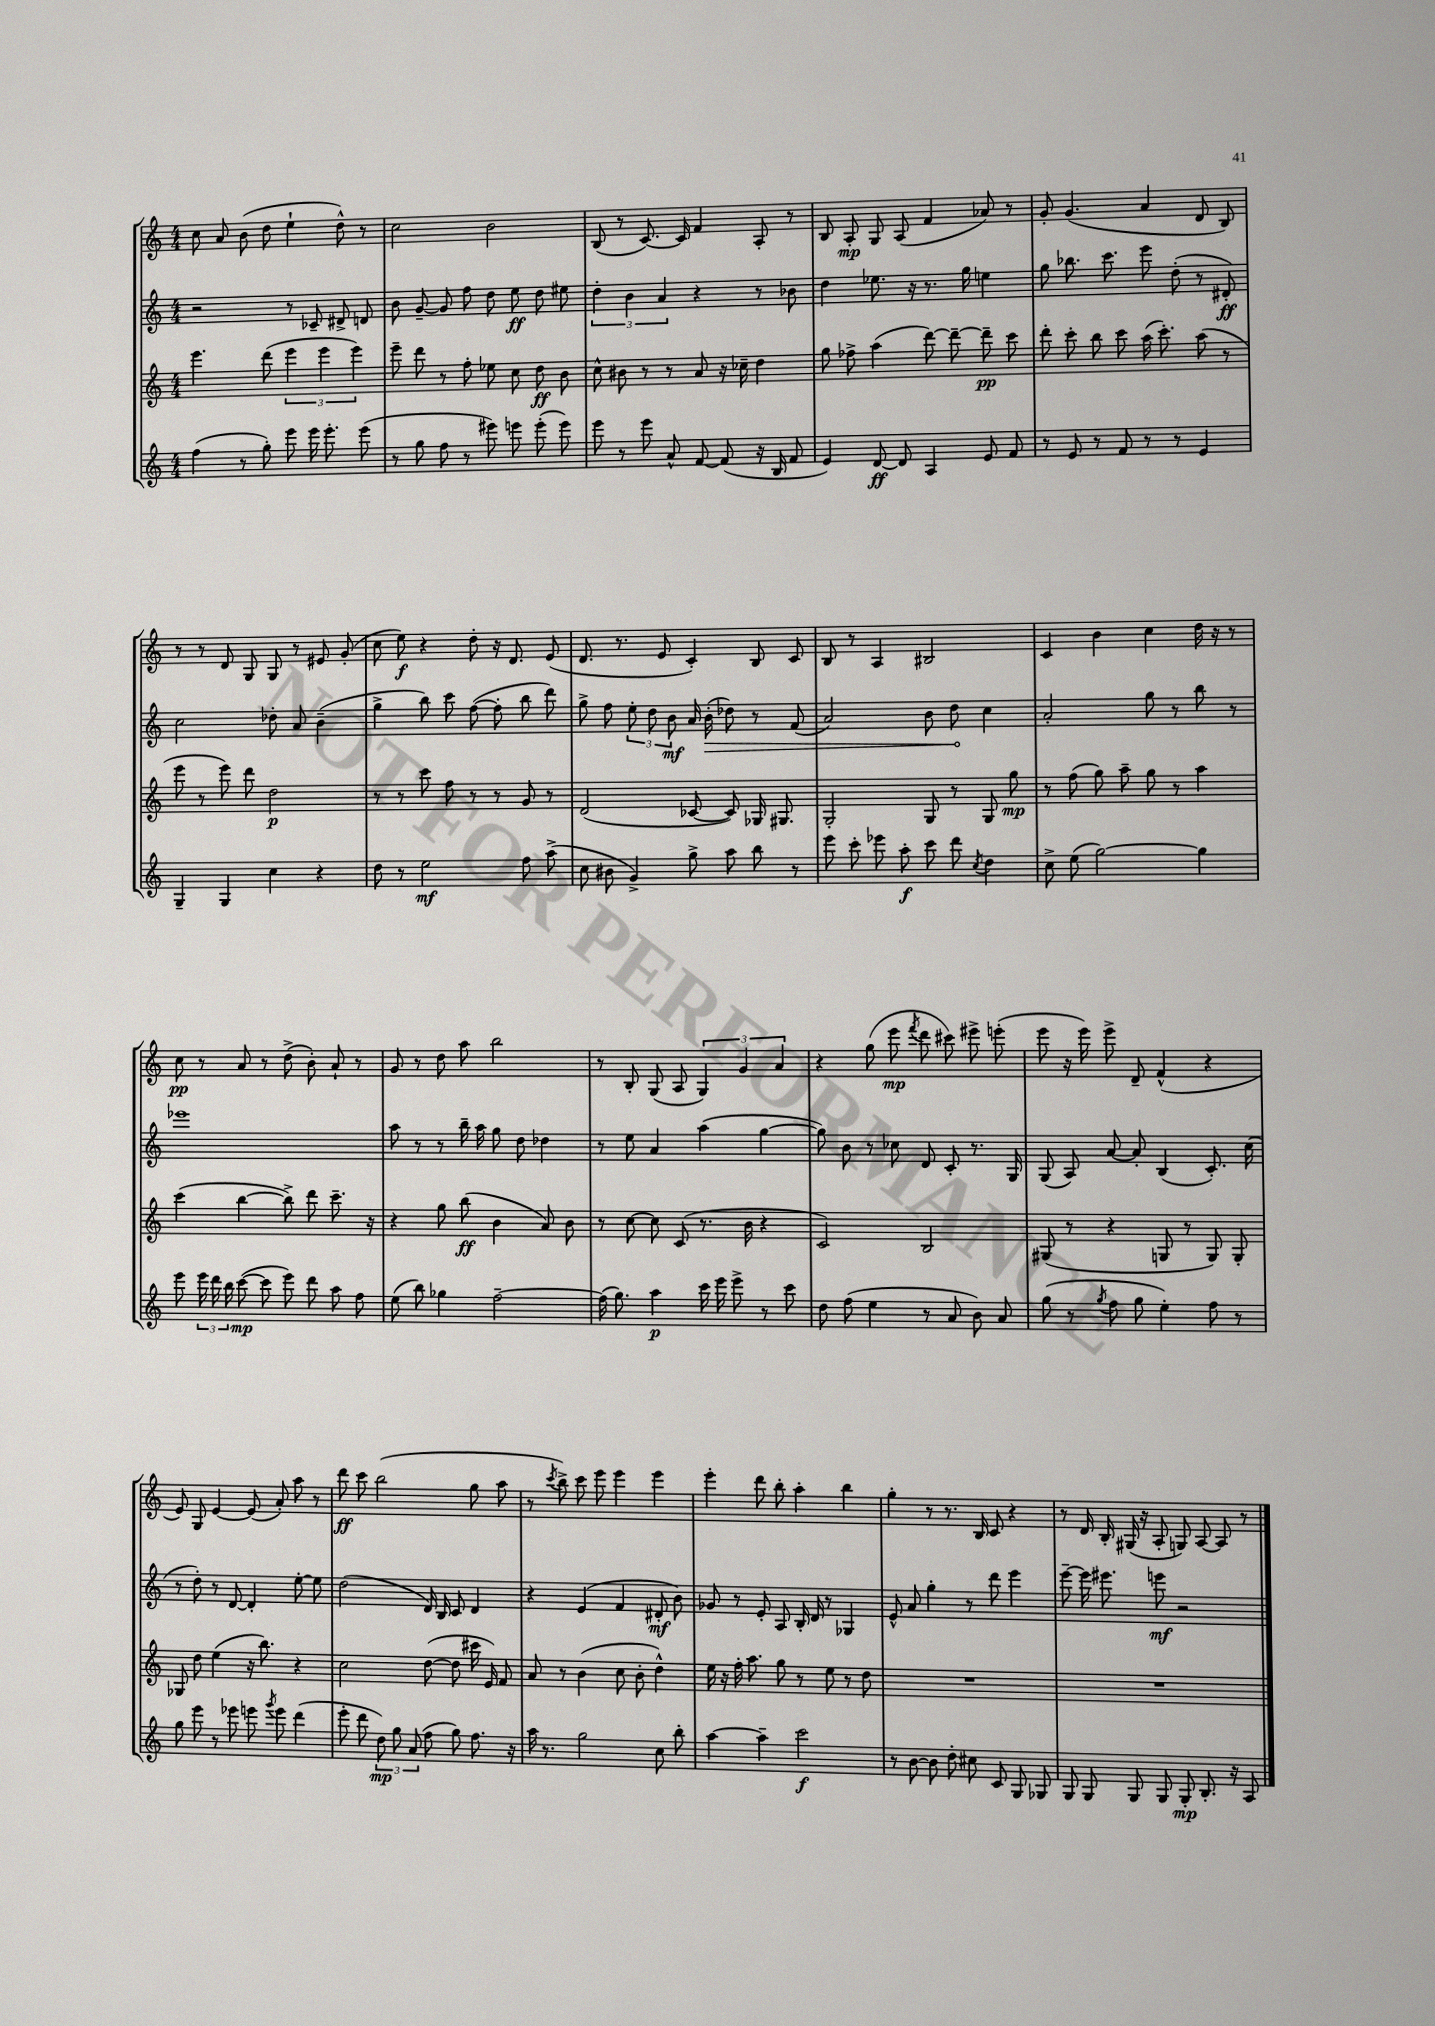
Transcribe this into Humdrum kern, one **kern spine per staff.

**kern	**kern	**kern	**kern
*staff4	*staff3	*staff2	*staff1
*clefG2	*clefG2	*clefG2	*clefG2
*k[]	*k[]	*k[]	*k[]
*M4/4	*M4/4	*M4/4	*M4/4
(4ff	4.eee	2r	8cc
.	.	.	8a
8r	.	.	(8b
8gg')	(8ddd	.	8dd
8eee	6eee	8r	4ee`
16eee	.	8c-~	.
.	6eee	.	.
8.eee'	.	.	.
.	.	8d#^	8dd^^)
.	6eee)	.	.
(8eee	.	8d	8r
=	=	=	=
8r	8eee~	8b	2cc
8gg	8ddd	[8g~	.
8ff	8r	8g]	.
8r	8ff'	8ff	.
8eee#)	8ee-	8dd	2b
8eee	8cc	8ee	.
(8eee'	8dd	8dd	.
8eee)	8b	8ee#	.
=	=	=	=
8eee	8cc^^	6dd'	(8B
8r	8b#	.	8r
.	.	6b	.
8eee	8r	.	[8.c)
.	.	6a	.
8a^^	8r	.	.
.	.	.	16c]
[8f	8a	4r	4f
(8f]	16r	.	.
.	16cc-~	.	.
16r	4dd	8r	8A'
16B	.	.	.
8f	.	8b-	8r
=	=	=	=
4e)	8gg	4dd	8B
.	8ff-^	.	8A'
[8d	(4aa	8.ee-	8G
8d]	.	.	(8A
.	.	16r	.
4A	[8ddd)	8.r	4f
.	8ddd~_	.	.
.	.	16gg	.
8e	8ddd~]	4ee	8a-)
8f	8ccc	.	8r
=	=	=	=
8r	8ddd'	8gg	8g'
8e	8ccc'	8.bb-	(4.g
8r	8bb	.	.
.	.	8.ccc	.
8f	8ccc	.	.
8r	(16aa	8eee	4a
.	8.ccc')	.	.
8r	.	(8dd'	.
4e	(8aa	8r	8d
.	8r	8d#')	8B)
=	=	=	=
4G~	8eee	2cc	8r
.	8r	.	8r
4G	8eee)	.	8d
.	8ddd	.	8G
4cc	2dd	8dd-'	8G
.	.	8a	8r
4r	.	(4b~	8e#
.	.	.	(8g'
=	=	=	=
8dd	8r	4gg^	8cc
8r	8r	.	8ee)
2ee	8ccc	8bb)	4r
.	8ff	8ccc	.
.	8r	([8ff	8dd'
.	8r	8ff']	16r
.	.	.	8.d
8ff	8g	8bb	.
(8aa^	8r	8ddd)	(8e
=	=	=	=
8cc	(2d	8gg^	8.d
8b#	.	8ff	.
.	.	.	8.r
4g^)	.	12ee'	.
.	.	12dd	.
.	.	.	8e
.	.	12b	.
8gg^	[8c-	16a	4c')
.	.	(16b'	.
8aa	8c-])	8dd-)	.
8bb	16G-	8r	8B
.	8.G#	.	.
8r	.	(8f	8c
=	=	=	=
8eee	2G'	2a)	8B
8ccc'	.	.	8r
8eee-	.	.	4A
8aa'	.	.	.
8ccc	8G	8b	2B#
8ddd	8r	8dd	.
8qcc	.	.	.
4dd	8G	4cc	.
.	8gg	.	.
=	=	=	=
8cc^	8r	2a'	4c
(8ee	(8ff	.	.
[2gg)	8gg)	.	4b
.	8aa~	.	.
.	8gg	8gg	4cc
.	8r	8r	.
4gg]	4aa	8bb	16dd
.	.	.	16r
.	.	8r	8r
=	=	=	=
8eee	(4ccc	1eee-	8cc
24eee	.	.	8r
24ddd	.	.	.
24bb	.	.	.
([8ccc	[4bb	.	8a
8ccc]	.	.	8r
8eee)	8bb^])	.	(8dd^
8ddd	8ddd	.	8b')
8aa	8.ccc~	.	8a`
8ff	.	.	8r
.	16r	.	.
=	=	=	=
(8ee	4r	8aa	8g
8bb)	.	8r	8r
4gg-	8gg	8r	8dd
.	(8bb	16bb~	8aa
.	.	16aa	.
[2ff~	4b	8gg	2bb
.	.	8dd	.
.	8a)	4dd-	.
.	8b	.	.
=	=	=	=
(16ff]	8r	8r	8r
8.gg)	.	.	.
.	[8cc	8ee	8B'
4aa	8cc]	4a	(8G
.	(8c	.	8A
16ccc	8.r	(4aa	6G)
16eee	.	.	.
8eee^	.	.	.
.	.	.	6g
.	16b	.	.
8r	4r	[4gg	.
.	.	.	6a
8ccc	.	.	.
=	=	=	=
8dd	2c)	8gg])	4r
(8ff	.	8b	.
4ee	.	8r	(8gg
.	.	8cc-	8eee
.	.	.	8qfff
8r	2B	8d	8ddd
8a	.	8c'	8ccc#)
8b)	.	8.r	8eee#^
8a	.	.	(8eee'
.	.	16G	.
=	=	=	=
(8gg	(8G#	(8G	8eee
8r	8r	8A)	16r
.	.	.	16eee)
8qgg	.	.	.
8ff	4r	[8a	8eee^
8gg	.	8a']	8d~
4ee')	8G	(4B	(4f^^
.	8r	.	.
8ff	8G)	8.c')	4r
8r	8G'	.	.
.	.	(16cc	.
=	=	=	=
8gg	8G-	8r	8e)
8eee	8dd	8dd')	8G
8r	(4ee	8r	[4e
8eee-	.	[8d	.
8eee	16r	4d']	(8e]
.	8.bb)	.	.
8qggg	.	.	.
8eee	.	.	8a')
(4ddd	4r	[8ee'	8aa
.	.	8ee]	8r
=	=	=	=
8eee'	2cc	(2dd	8ddd
8ddd	.	.	8ccc
12dd)	.	.	(2bb
12gg	.	.	.
(12a	.	.	.
8ff	([8dd	16d)	.
.	.	16B	.
8gg)	8dd]	8c	.
8.ff	16ccc#	4d	8gg
.	16e)	.	.
.	8f	.	8aa
16r	.	.	.
=	=	=	=
16aa	8a	4r	8r
8.r	.	.	.
.	.	.	8qccc
.	8r	.	8bb^)
2gg	(4b	(4e	8ccc
.	.	.	8eee
.	8cc	4f	4eee
.	8b'	.	.
8cc	4dd^^)	8d#'	4eee
8bb'	.	8b)	.
=	=	=	=
[4aa	16ee	8g-	4eee'
.	16r	.	.
.	16ff'	8r	.
.	8.aa	.	.
4aa~]	.	8e'	8ddd
.	8gg	8A	8bb'
2ccc	8r	16B'	4aa'
.	.	16d	.
.	8ee	8r	.
.	8r	4G-	4bb
.	8dd	.	.
=	=	=	=
8r	1r	8e^^	4gg'
[8b	.	8a	.
8b]	.	4gg'	8r
8dd'	.	.	8.r
8cc#	.	8r	.
.	.	.	16B
8c	.	8ddd	8c
8G	.	4eee	4r
8G-	.	.	.
=	=	=	=
8G	1r	[8eee~	8r
8G	.	16eee]	16d
.	.	8.eee#	16B'
8G	.	.	(16G#
.	.	.	16r
8G	.	8eee	8A'
8G'	.	2r	8G)
8.B'	.	.	[8A
.	.	.	8A]
16r	.	.	.
8A	.	.	8r
==	==	==	==
*-	*-	*-	*-
